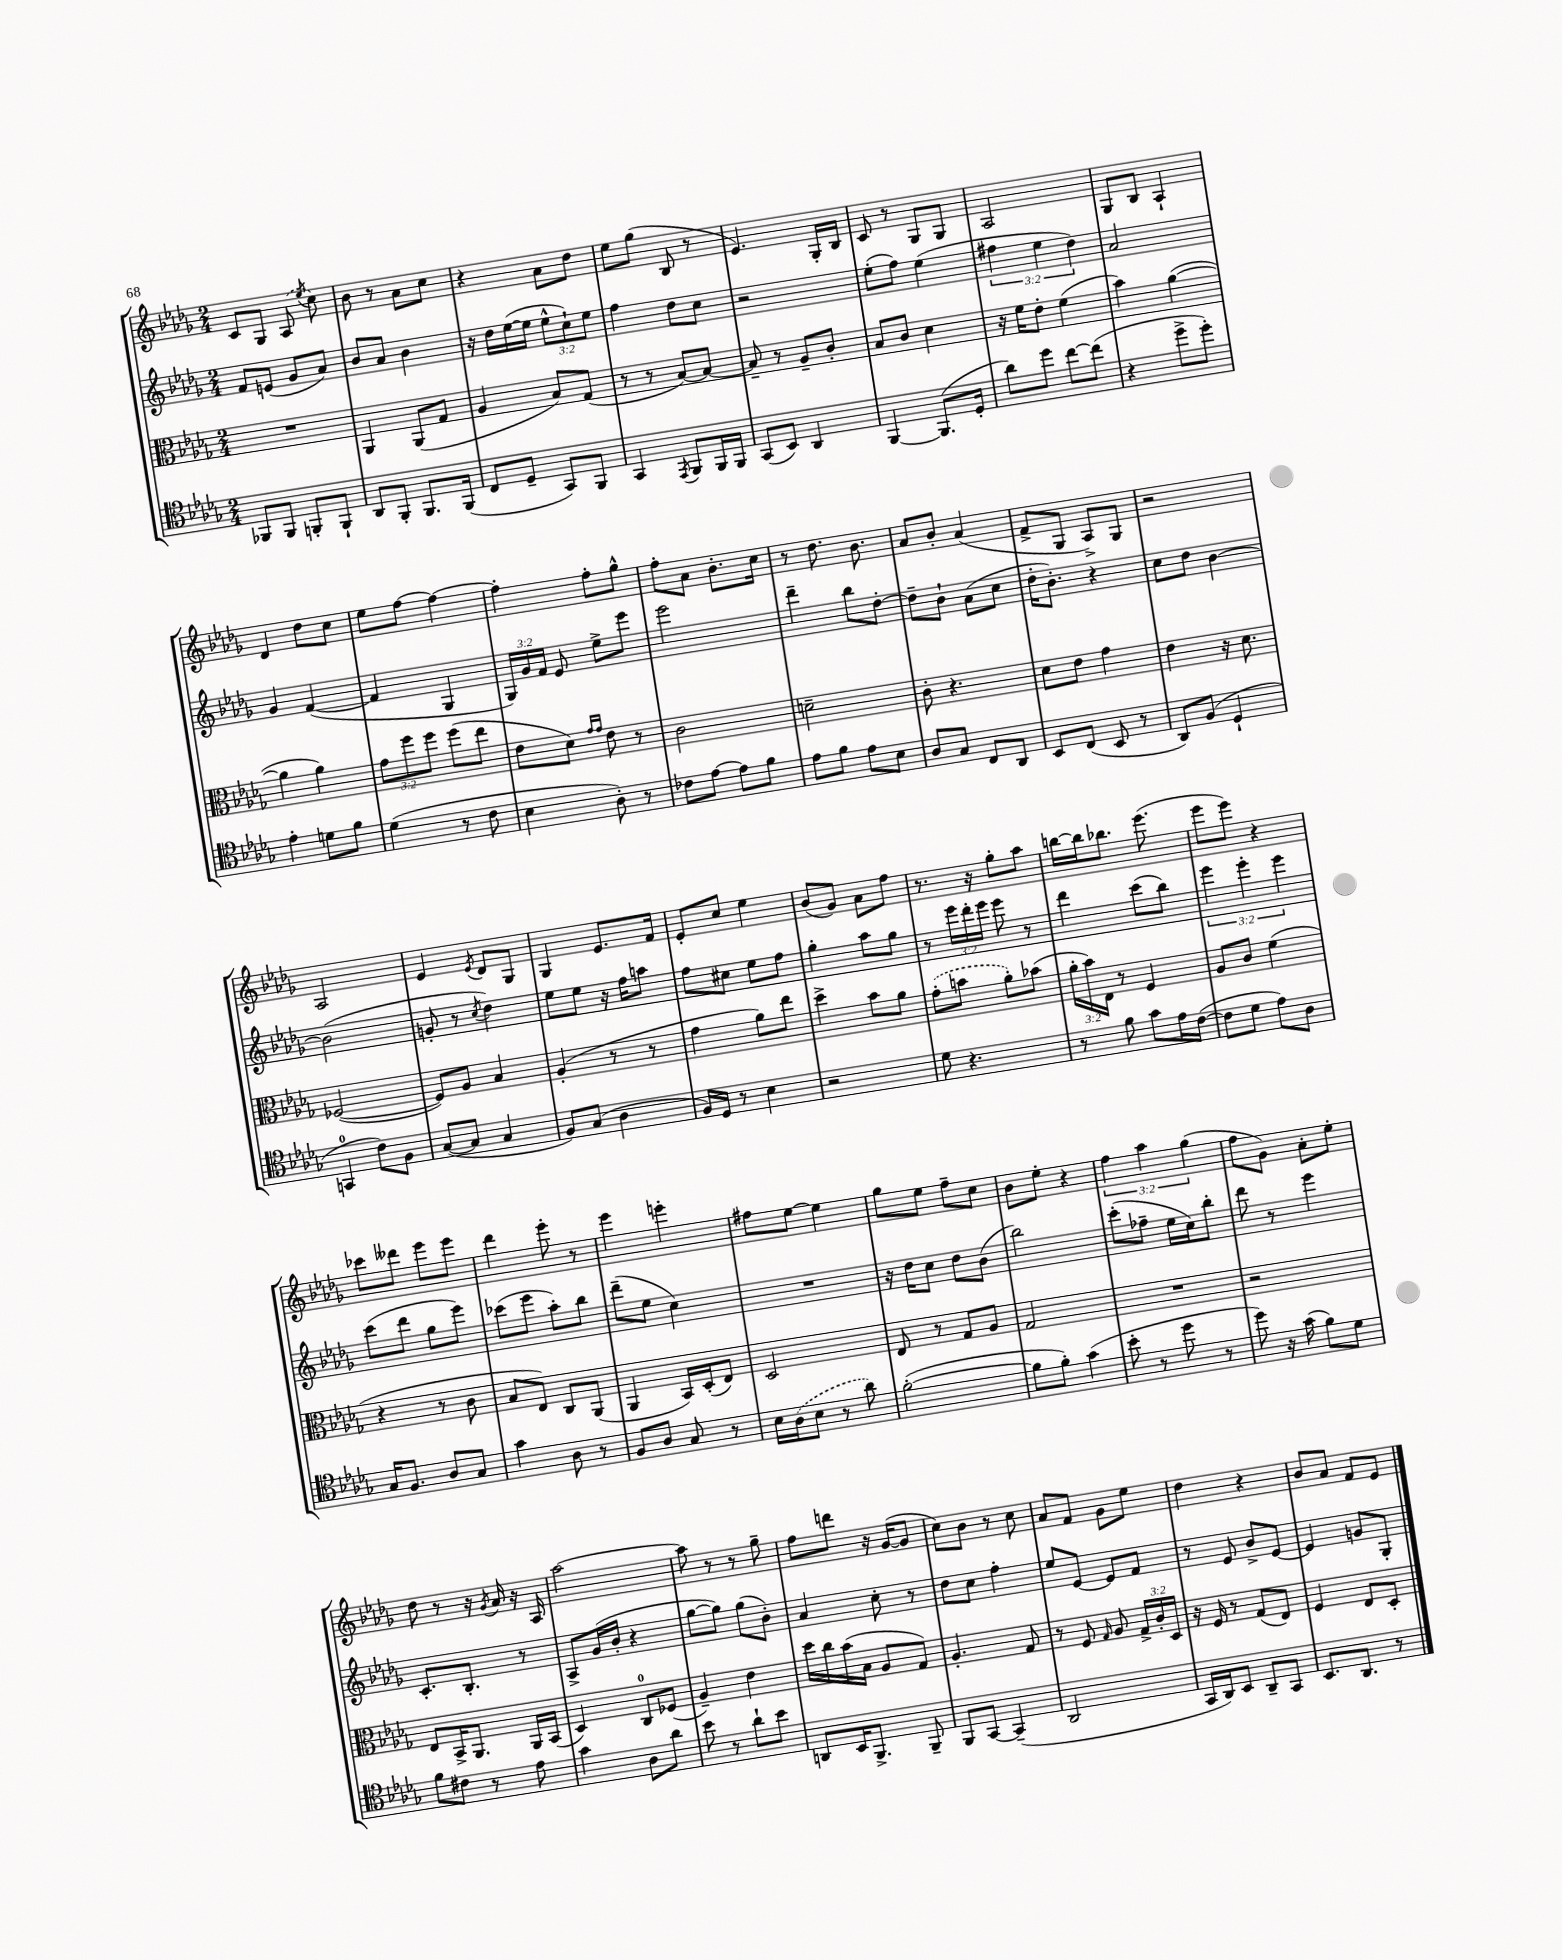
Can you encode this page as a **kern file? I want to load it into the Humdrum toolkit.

**kern	**kern	**kern	**kern
*part4	*part3	*part2	*part1
*staff4	*staff3	*staff2	*staff1
*clefC4	*clefC3	*clefG2	*clefG2
*k[b-e-a-d-g-]	*k[b-e-a-d-g-]	*k[b-e-a-d-g-]	*k[b-e-a-d-g-]
*M2/4	*M2/4	*M2/4	*M2/4
=24	=24	=24	=24
8FF-X/L	2r	8f/L	8c/L
8FF-/J	.	(8en/J	8G-/J
8FFn'/L	.	8g-/L	(8A-/
.	.	.	8qee-/
8FF`/J	.	8a-/J)	8cc\)
=25	=25	=25	=25
8AA-/L	4AA-/	8b-/L	8b-\
8FF'/J	.	8a-/J	8r
8.FF/L	(8AA-/L	4b-\	8a-\L
.	8G-/J	.	8cc\J
(16FF/Jk	.	.	.
=26	=26	=26	=26
8C/L	4A-/	16r	4r
.	.	16dd-\LL	.
8D-~/J	.	([16ee-\	.
.	.	16ee-\JJ]	.
8GG-/L)	8B-/L)	12ee-^^\L	8a-\L
.	.	12cc`\)	.
8FF/J	(8G-/J	.	8dd-\J
.	.	12ee-\J	.
=27	=27	=27	=27
4GG-/	8r	4ff\	8ee-\L
.	8r	.	(8gg-\J
8qEE-/	.	.	.
8FF/L	[8B-/L)	8dd-\L	8B-/
16FF/L	8B-/J_	8cc\J	8r
16FF/JJ	.	.	.
=28	=28	=28	=28
(8GG-/L	8B-~/]	2r	4.e-/)
8BB-/J)	8r	.	.
4AA-/	8A-~/L	.	.
.	8c'/J	.	16G-'/LL
.	.	.	16B-/JJ
=29	=29	=29	=29
[4FF/	8B-/L	(8ee-'\L	8c/
.	8c/J	8ff\J)	8r
(8.FF/L]	4d-\	(4ee-\	8G-/L
.	.	.	8G-/J
16D-'/Jk	.	.	.
=30	=30	=30	=30
8a-\L)	16r	6ff#X\	2A-/
.	16f\KL	.	.
8dd-\J	8e-'\J	.	.
.	.	6ee-\	.
[8cc\L	(4f\	.	.
.	.	6dd-\)	.
(8cc\J]	.	.	.
=31	=31	=31	=31
4r	4b-\)	2a-/	8G-/L
.	.	.	8B-/J
8dd-^\L	([4a-\	.	4A-`/
8dd-'\J)	.	.	.
!!LO:LB:g=z
=32	=32	=32	=32
4e-'\	4a-\]	4g-/	4d-/
8dn\L	4a-\)	([4f/	8dd-\L
8f\J	.	.	8cc\J
=33	=33	=33	=33
(4d-\	12g-\L	4f/]	8ee-\L
.	12ff\	.	.
.	.	.	[8ff\J
.	12ff\J	.	.
8r	(8ff\L	4G-/	4ff\_
8c\	8ee-\J	.	.
=34	=34	=34	=34
4B-\	8e-\L	24G-/LL)	4ff'\]
.	.	24g-/	.
.	.	24f/JJ	.
.	8d-\J)	8e-/	.
.	16qqg-/LL	.	.
.	16qqg-/JJ	.	.
8A-'\)	8e-\	8ee-^\L	8ff'\L
8r	8r	8eee-\J	8gg-^^\J
=35	=35	=35	=35
8c-X\L	2c\	2eee-\	8ff'\L
[8e-\J	.	.	8a-\J
8e-\L]	.	.	8.b-'\L
8f\J	.	.	.
.	.	.	16cc\Jk
=36	=36	=36	=36
8e-\L	2dn~\	4ddd-~\	8r
8f\J	.	.	8.dd-\
8e-\L	.	8bb-\L	.
.	.	.	8.b-\
8B-\J	.	[8dd-'\J	.
=37	=37	=37	=37
8A-/L	8c'\	8dd-~\L]	8a-/L
8G-/J	4.r	8b-`\J	8b-'/J
8C/L	.	(8a-\L	(4a-/
8AA-/J	.	8cc\J	.
=38	=38	=38	=38
8BB-/L	8d-\L	16dd-'\KL	8f^/L
.	.	8.b-'\J)	.
(8C/J	8e-\J	.	8G-/J
8BB-/	4g-\	4r	8A-^/L)
8r	.	.	8G-/J
=39	=39	=39	=39
8AA-/L)	4e-\	8cc\L	2r
(8F/J	.	8dd-\J	.
4D-`/	16r	[4b-\	.
.	8.d-\	.	.
!!LO:LB:g=z
=40	=40	=40	=40
4GGn/	([2F-X/	(2b-\]	2A-/
8c\L)	.	.	.
8F\J	.	.	.
=41	=41	=41	=41
([8G-/L	8F-/L])	8gn'/	4e-/
8G-/J]	8A-/J	8r	.
.	.	8qcc/	8qe-/
4G-/	4B-/	4dd-\)	8d-/L
.	.	.	8G-/J
=42	=42	=42	=42
8F/L)	(4A-'/	8ee-\L	4G-/
(8G-/J	.	8ee-\J	.
4A-\	8r	16r	8.e-/L
.	.	16ff\KL	.
.	8r	8aan\J	.
.	.	.	16f/Jk
=43	=43	=43	=43
16F/LL)	4g-\	8ff\L	8e-'/L
16D-/JJ	.	.	.
8r	.	8cc#X\J	8cc/J
4B-\	8a-\L)	8ee-\L	4ee-\
.	8ee-\J	8ff\J	.
=44	=44	=44	=44
2r	4dd-^\	4gg-'\	(8b-/L
.	.	.	8g-/J)
.	8b-\L	8aa-\L	8a-\L
.	8a-\J	8gg-\J	8ff\J
=45	=45	=45	=45
8d-\	(8g-'\L	8r	8.r
4.r	8bn\J	24eee-\LL	.
.	.	24ddd-'\	.
.	.	.	16r
.	.	24eee-\JJ	.
.	8a-'\L)	8eee-\	8gg-'\L
.	(8b-X\J	8r	8aa-\J
=46	=46	=46	=46
8r	24a-'\LL	4ddd-\	[16bbn\LL
.	24b-\)	.	.
.	.	.	16bb\J]
.	24E-\JJ	.	.
8f\	8r	.	8.bb-X\J
8g-\L	4F/	(8ccc\L	.
.	.	.	(8.eee-\
16e-\L	.	8bb-\J)	.
([16c\JJ	.	.	.
=47	=47	=47	=47
8c\L]	8A-/L	6eee-\	8eee-\L
8d-\J	8c/J	.	8eee-\J)
.	.	6eee-'\	.
8e-\L)	(4f\	.	4r
.	.	6eee-\	.
8A-\J	.	.	.
!!LO:LB:g=z
=48	=48	=48	=48
16G-/KL	4r	(8ccc\L	8ccc-X\L
8.F/J	.	.	.
.	.	8ddd-\J	8ddd--X\J
8A-/L	8r	8gg-\L	8eee-\L
8G-/J	8c\	8eee-\J)	8eee-\J
=49	=49	=49	=49
4g-\	8B-/L	(8ccc-X\L	4ddd-\
.	8E-/J)	8eee-\J	.
8A-\	8C/L	8aa-'\L)	8eee-'\
8r	(8AA-/J	8bb-\J	8r
=50	=50	=50	=50
8F/L	4AA-/	(8ddd-~\L	4eee-\
8A-/J	.	8ee-\J	.
8G-/	16BB-/LL)	4cc\)	4eeen'\
.	(16D-'/J	.	.
8r	8E-/J)	.	.
=51	=51	=51	=51
16B-\LL	2D-/	2r	8ff#X\L
(16A-\J	.	.	.
8B-\J	.	.	[8ee-\J
8r	.	.	4ee-\]
8a-\)	.	.	.
=52	=52	=52	=52
([2f'\	8E-/	16r	8gg-\L
.	.	16dd-\KL	.
.	8r	8cc\J	8ee-\J
.	8G-/L	8dd-\L	8ff~\L
.	8A-/J	(8b-\J	8cc\J
=53	=53	=53	=53
8f\L]	2G-/	2bb-\)	8b-\L
8f'\J)	.	.	8ee-'\J
(4g-\	.	.	4r
=54	=54	=54	=54
8b-'\	2r	(8ccc'\L	6ff\
8r	.	8ff-X~\J	.
.	.	.	6aa-\
8dd-\	.	16ee-\LL	.
.	.	16cc\J)	.
.	.	.	(6gg-\
8r	.	8bb-'\J	.
=55	=55	=55	=55
8dd-\)	2r	8ddd-\	8ff\L
16r	.	8r	8g-\J)
(16g-\	.	.	.
8f\L)	.	4eee-\	8a-'\L
8d-\J	.	.	8ee-'\J
!!LO:LB:g=z
=56	=56	=56	=56
8f\L	8E-/L	8.c'/L	8dd-\
8c#X\J	16BB-^/K	.	8r
.	8.AA-/J	8.B-'/J	.
8r	.	.	16r
.	.	.	8qg-/
.	.	.	16a-/
8e-\	16AA-/LL	8r	16r
.	(16BB-/JJ	.	16A-/
=57	=57	=57	=57
4g-\	4D-/)	8A-^/L	[2aa-\
.	.	(16g-/L	.
.	.	16b-'/JJ	.
8A-\L	8C/L	4r	.
8a-\J	(8F-X/J	.	.
=58	=58	=58	=58
8b-\	4A-~/)	[8gg-\L	8aa-\]
8r	.	8gg-\J])	8r
8a-`\L	4e-\	(8gg-\L	8r
8b-\J	.	8b-'\J)	8gg-~\
=59	=59	=59	=59
8AAn/L	16dd-\LL	4a-/	8ff\L
.	16cc\	.	.
16BB-/K	(16b-\	.	8dddn\J
8.FF^/J	16B-\JJ	.	.
.	8A-/L	8cc'\	16r
.	.	.	([16g-/KL
8FF~/	8G-/J)	8r	8g-/J]
=60	=60	=60	=60
8FF/L	4.A-'/	8dd-\L	8cc\L)
[8GG-/J	.	8cc\J	8b-\J
(4GG-~/]	.	4ff'\	8r
.	8G-/	.	8cc\
=61	=61	=61	=61
2AA-/	8r	8ee-/L	8a-/L
.	8F/	[8e-/J	8f/J
.	16qqG-/	.	.
.	8A-/	8e-/L]	8g-\L
.	24G-^/LL	8f/J	8ee-\J
.	24c'/	.	.
.	24D-/JJ	.	.
=62	=62	=62	=62
16GG-/LL	16r	8r	4dd-\
16AA-/J)	16F/	.	.
8BB-/J	8r	8e-/	.
8AA-~/L	(8G-/L	8b-^/L	4r
8GG-/J	8E-/J)	[8e-/J	.
=63	=63	=63	=63
8.BB-/L	4F/	4e-/]	8b-/L
.	.	.	8a-/J
8.AA-/J	.	.	.
.	8E-/L	8gn/L	8f/L
8r	8D-'/J	8G-'/J	8e-/J
==	==	==	==
*-	*-	*-	*-
